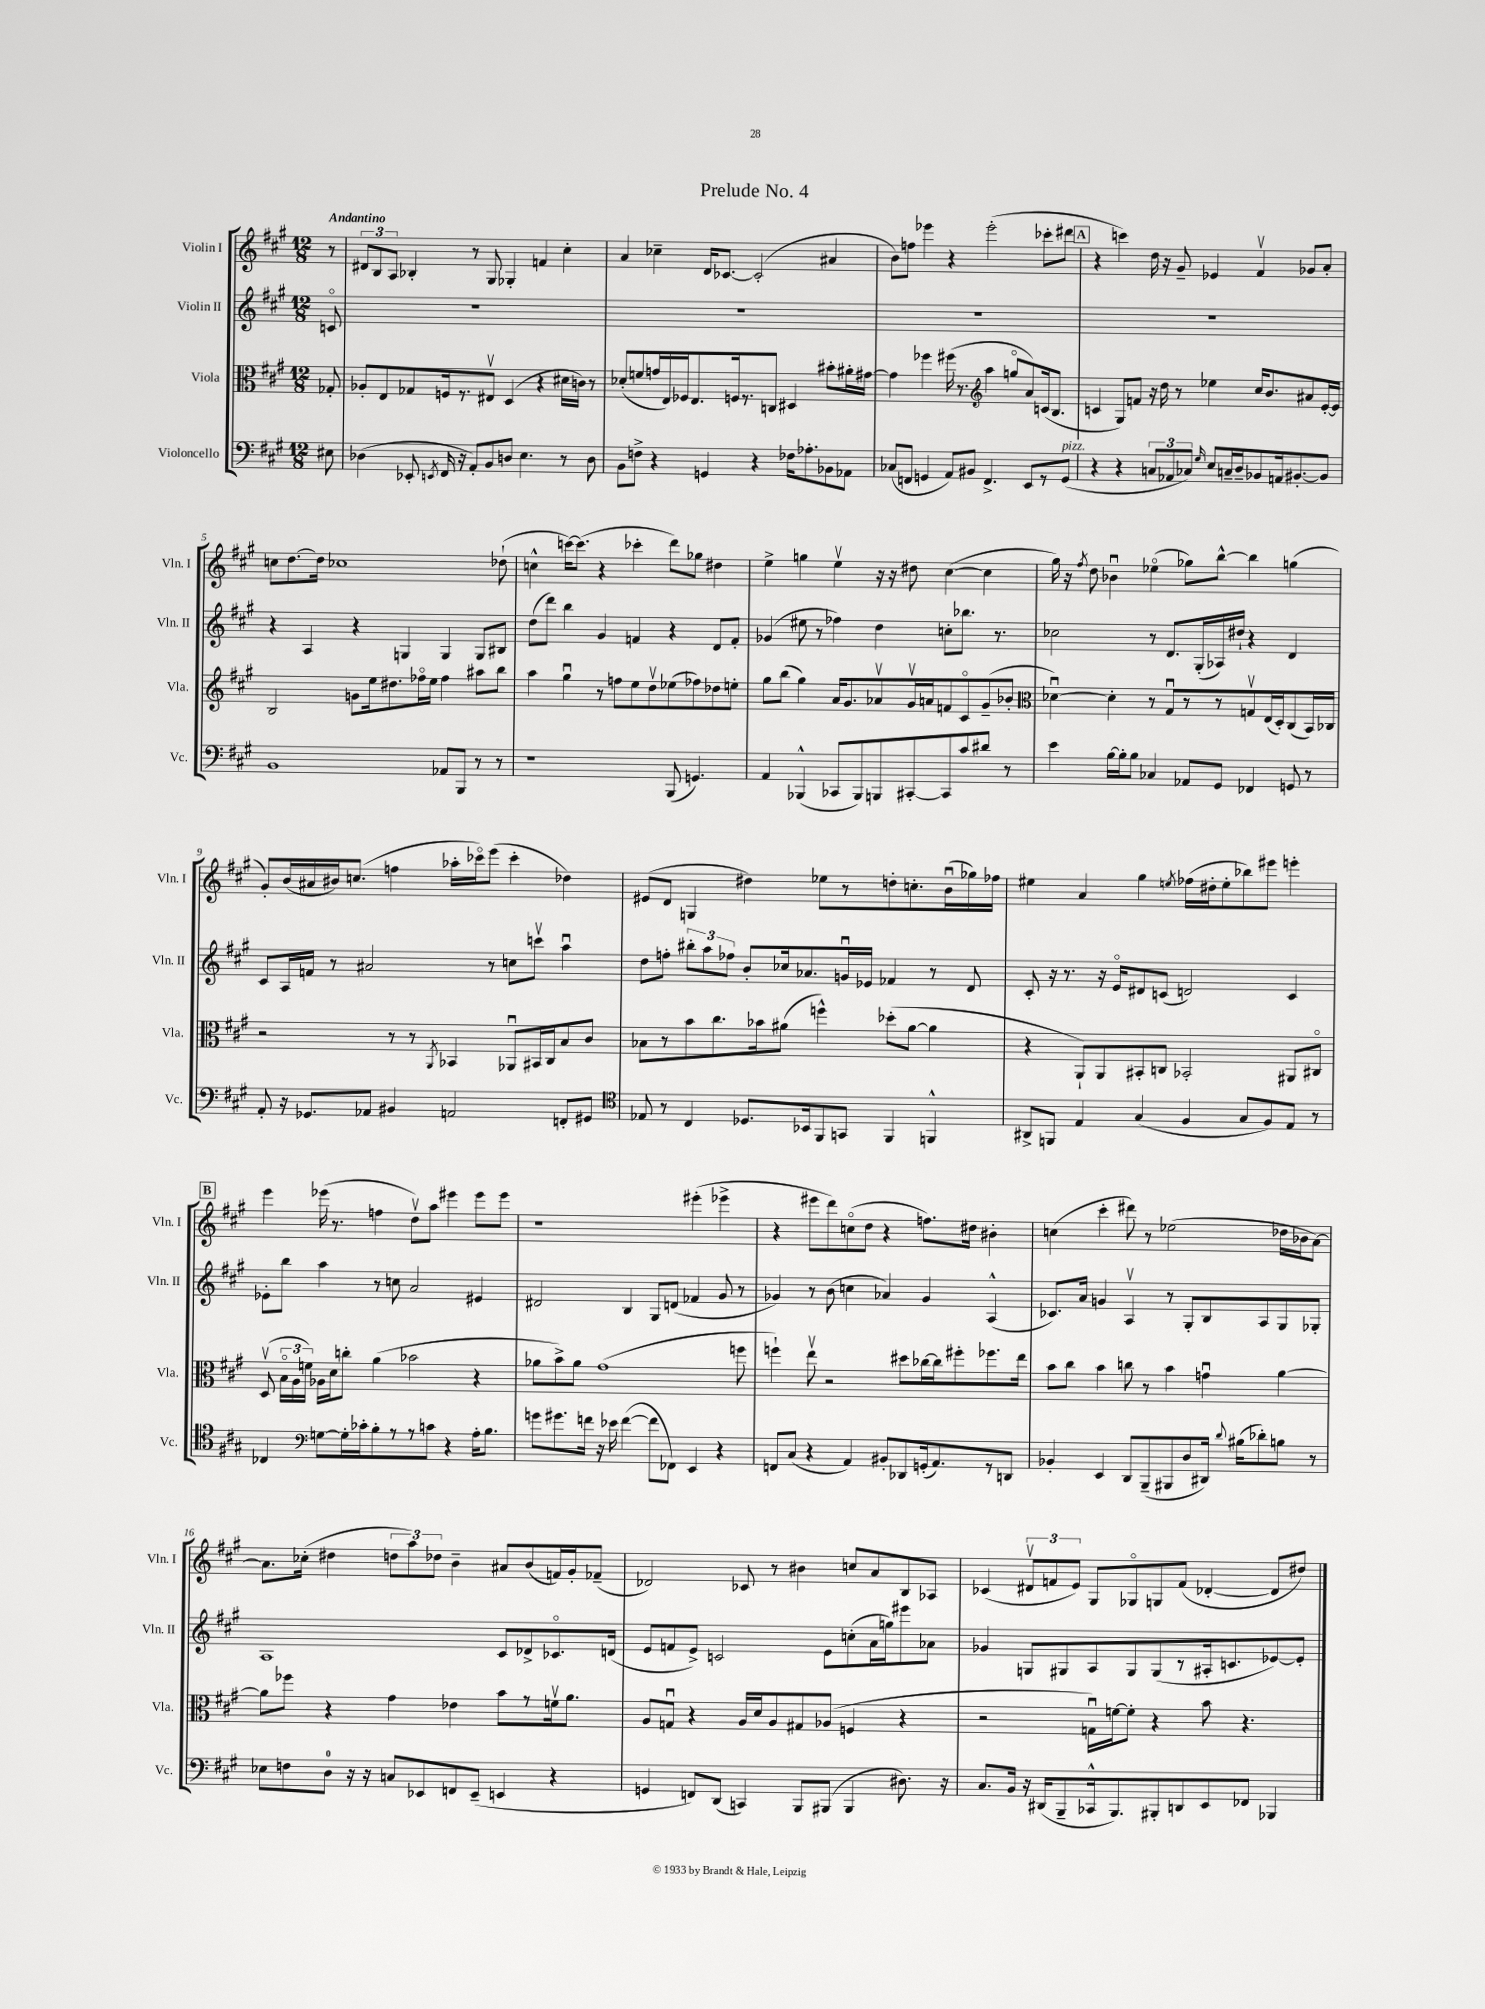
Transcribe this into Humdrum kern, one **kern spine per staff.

**kern	**kern	**kern	**kern
*staff4	*staff3	*staff2	*staff1
*clefF4	*clefC3	*clefG2	*clefG2
*k[f#c#g#]	*k[f#c#g#]	*k[f#c#g#]	*k[f#c#g#]
*M12/8	*M12/8	*M12/8	*M12/8
8E#\	8G-'/	8co/	8r
=	=	=	=
(4D-\	8A-'/L	1.r	12d#/L
.	.	.	12B/
.	8E/	.	.
.	.	.	12A/J
8EE-'/	8G-/	.	4B-'/
8qEE/	.	.	.
16FF#/	16F/k	.	.
16r	8.r	.	.
8AA'/L)	.	.	8r
8BB/	8E#v/J	.	8G#/
8D/J	(4D/	.	4G-'/
4.E\	.	.	.
.	4r	.	4f/
8r	16d#\LL	.	4cc#'\
.	16c\JJ)	.	.
8D\	8r	.	.
=	=	=	=
8BB\L	(8d-'/L	1.r	4a/
8F^\J	8f/	.	.
4r	16g/L	.	4cc-~\
.	16E/)	.	.
.	16F-/J	.	.
.	8.E/	.	.
4GG/	.	.	16d/LK
.	.	.	[8.c-/J
.	16F/k	.	.
.	8.r	.	.
4r	.	.	(2c-'/]
.	8C/J	.	.
16F-\LK	4D#/	.	.
8.A-'\	.	.	.
8BB-\	8b#'\L	.	4a#/
8AA-\J	16a#'\L	.	.
.	[16g#\JJ	.	.
=	=	=	=
(8C-/L	4g#\]	1.r	8b\L)
8FF/J	.	.	8ff\J
4GG/	4ff-\	.	4eee-\
8AA/L)	(16ff#\	.	4r
.	8.r	.	.
8BB#/J	.	.	.
*	*clefG2	*	*
4.FF^/	4aa\	.	(2eee-'\
.	8ggo/L	.	.
8EE/L	8a/)	.	.
8r	(16c/k	.	8ccc-'\L
.	8.B/J	.	.
(8GG/J	.	.	8ddd#\J
=	=	=	=
4r	4c/	1.r	4r
4r	8G#/L)	.	4ccc\)
.	8f/J	.	.
12C/L	16r	.	16dd\
.	16dd\	.	16r
12AA-/	.	.	.
.	8r	.	8g#~/
12C-/J)	.	.	.
16qqG#/	.	.	.
8E/L	4ee-\	.	4e-/
16C~/L	.	.	.
16D~/J	.	.	.
8BB-/	16cc#/LK	.	4f#v/
.	8.b/	.	.
16AA/k	.	.	.
[8.BB#'/	.	.	.
.	8a#/	.	8g-/L
8BB#/]J	[16e'/L	.	8a'/J
.	16e/]JJ	.	.
=	=	=	=
1BB	2B/	4r	8cc\L
.	.	.	[8.dd\
.	.	4A/	.
.	.	.	16dd\]Jk
.	.	.	1cc-
.	8g\L	4r	.
.	16ee\k	.	.
.	8.dd#\	.	.
.	.	4G/	.
.	16ff-o\L	.	.
.	16ee\JJ	.	.
8AA-/L	4ff-\	4G/	.
8BBB/J	.	.	.
8r	8aa#\L	8G/L	.
8r	8bb\J	8B#/J	(8dd-`\
=	=	=	=
1r	4aa\	(8dd\L	4cc^^\
.	.	8ddd\J)	.
.	4gg#u\	4bb\	[16ccc\LK)
.	.	.	(8.ccc\]J
.	8r	4g#/	4r
.	8ff\L	.	.
.	8ee\	4f/	4ccc-'\
.	8ddv\	.	.
(8BBB/	(8ee-\	4r	8ddd\L)
4.GG/)	8ff-\)	.	8gg-\J
.	8dd-\	8d/L	4dd#\
.	8ee'\J	8f'/J	.
=	=	=	=
4AA/	8gg#\L	(4g-/	4ee^\
.	(8bb\J	.	.
(4BBB-^^/	4gg#\)	8ee#\	4gg\
.	.	8r	.
8CC-/L	16a/LK	4ff-\)	4eev\
.	8.g#/	.	.
8BBB-/)	.	.	.
8BBB/	8a-v/	4dd\	16r
.	.	.	16r
[8CC#'/	16g#v/L	.	8dd#\
.	16a/J	.	.
8CC#/]	8f/	8cc'\L	([4cc#\
8c#/	8c#o/	8.bb-\J	.
8d#/J	(8g#~/	.	4cc#\]
.	.	8.r	.
8r	8b-'/J	.	.
=	=	=	=
*	*clefC3	*	*
4e\	[4d-u\)	2cc-\	16gg#\)
.	.	.	16r
.	.	.	8qff#/
.	.	.	8dd\
[16B\LL	4d-'\]	.	4b-u\
16B'\]J	.	.	.
8B\J	.	.	.
4C-/	8r	8r	(4ee-o\
.	8G#u/L	8.d/L	.
8AA-/L	8r	.	8gg-\L)
.	.	(16G#'/L	.
8GG#/J	8r	16A-/)	[8bb^^\J
.	.	16dd#`/JJ	.
4FF-/	8Gv/	4r	4bb\]
.	(16E/L	.	.
.	16D'/J)	.	.
8GG/	(8C#/	4d/	(4gg\
8r	16BB/L)	.	.
.	16C-/JJ	.	.
=	=	=	=
8AA'/	2r	8c#/L	8g#'/L)
16r	.	16A/L	(16b/L
8.GG-/L	.	16f/JJ	16a#/
.	.	8r	16b#/J)
.	.	.	(8.cc/J
8AA-/J	.	2a#/	.
4BB#/	8r	.	4ff\
.	8r	.	.
.	8qAA/	.	.
2AA/	4BB-/	.	16aa-'\LL
.	.	.	16ccc-o\J)
.	.	8r	(8eee\J
.	8AA-u/L	8cc\L	4ccc-'\
.	16BB#/L	8cccv\J	.
.	16C#/J	.	.
8FF'/L	8B/	4aau\	4dd-\)
8GG#/J	8c#/J	.	.
=	=	=	=
*clefC4	*	*	*
8E-/	8B-\L	8dd\L	(8e#/L
8r	8r	8ff'\J	8d/J
4C#/	8b\	12bb#'\L	4G/
.	.	12aa\	.
.	8.cc#\	.	.
.	.	12ff-\J	.
8.D-/L	.	8b'/L	4dd#\)
.	16b-\k	.	.
.	(8a#\J	16cc-/k	.
16BB-/k	.	8.a-/	.
8FF#/	4ff^^\)	.	8ee-\L
8GG/J	.	16gu/L	8r
.	.	16e-/JJ	.
4FF#/	(8dd-'\L	4f-/	8dd'\
.	[8a#\J	.	8.cc'\
4FF^^/	4a#\]	8r	.
.	.	.	(16bu\L
.	.	8d/	16gg-\)
.	.	.	16ff-\JJ
=	=	=	=
8AA#^/L	4r	8c#'/	4ee#\
8FF/J	.	16r	.
.	.	8.r	.
4E/	8AA`/L)	.	4a/
.	8AA/	16r	.
.	.	16eo/LK	.
(4G#/	8BB#'/	8d#/	4gg#\
.	8C/J	(8c/J	.
.	.	.	8qee/
4F#/	2BB-'/	2d/)	(16ff-\LL
.	.	.	16dd#'\J
.	.	.	8ee'\
8G#/L	.	.	8bb-\)
8F#/)	.	.	8eee#\J
8E/J	8AA#/L	4c/	4eee'\
8r	8C#o/J	.	.
=	=	=	=
4C-/	(8Dv/	8e-'\L	4eee\
.	24Bo\LL	8bb\J	.
.	24A\	.	.
.	24f\JJ)	.	.
*clefF4	*	*	*
[8G\L	16A-\LL	4aa\	(16eee-\
.	16d\J	.	8.r
16G'\]L	8cc'\J	.	.
16c-'\J	.	.	.
8B'\	(4a\	8r	4ff\
8r	.	8cc\	.
8r	2b-\	2a/	8ddv\L)
8c\J	.	.	8aa\J
4r	.	.	4eee#\
16A'\LK	4r	4e#/	8eee#\L
8.B\J	.	.	.
.	.	.	8eee#\J
=	=	=	=
8g\L	8a-\L	2d#/	1r
8.g#\	8b^\)	.	.
.	8a-\J	.	.
16f\Jk	.	.	.
16r	(1g#	.	.
16e-\	.	.	.
([4f\	.	4B/	.
8f\]L	.	8G#/L	.
8FF-\J)	.	(8d/J	.
4EE/	.	4f-/	(4eee#'\
4r	.	8g#/	4eee-^\
.	8ff\	8r	.
=	=	=	=
8FF/L	4ff`\)	4g-/)	4r
(8C#/J	.	.	.
4r	8eev\	8r	8eee#\L
.	2r	(8b\	8ddd\)
4AA/)	.	4cc\	(8cco\
.	.	.	8dd\J
8BB#'/L	.	4a-/)	4r
8DD-/	8dd#\L	.	.
(16GG'/k	[16cc-\L	4g-/	8.ff\L)
8.AA/)	16cc-\]J	.	.
.	8ff#'\	.	.
.	.	.	16dd#\Jk
8r	8.ff-\	(4A^^/	4b#'\
8DD/J	.	.	.
.	16ee\Jk	.	.
=	=	=	=
4BB-'/	8b\L	8.c-/L)	(4cc\
.	8cc#\J	.	.
.	.	16a/Jk	.
4EE/	4b\	4g/	4ccc#'\
8DD/L	8cc\	4Av/	8ddd#\)
(8BBB~/	8r	.	8r
8BBB#/	4b\	8r	(2ee-\
8D/	.	8G#'/L	.
16DD#/Jk)	4gu\	8B/	.
8qqd/	.	.	.
(16B#\LK	.	.	.
8d-'\)	.	8A/	.
8B\J	[4a\	8G#/	16dd-\LL
.	.	.	16b-\J
8r	.	8G-'/J	[8a\J)
=	=	=	=
8E-\L	8a\]L	1A	8.a\]L
8F\	8ff-\J	.	.
.	.	.	(16cc-'\Jk
8D\J	4r	.	4dd#\
16r	.	.	.
16r	.	.	.
8C/L	4g#\	.	12dd\L
.	.	.	12aa\)
8EE-/	.	.	.
.	.	.	12dd-\J
8FF/	4e-\	.	4b~\
(8EE-~/J	.	.	.
4EE/	8b\L	8c#/L	8a#/L
.	8r	8d-^/	(8b/
4r	16fv\k	8.c-o/	16f/L)
.	8.a\J	.	16g#'/J
.	.	.	(8f-~/J
.	.	(16d/Jk	.
=	=	=	=
4GG/	8A/L	8e/L	2d-/)
.	8Gu/J	8f/	.
8FF/L)	4r	8e^/J)	.
(8DD/J	.	2c/	.
4CC/)	16A/LL	.	8c-/
.	16d/J	.	.
.	8A/	.	8r
8BBB/L	8G#/	.	4b#\
(8BBB#/J	(8A-/J	8e\L	.
4BBB#/	4F/	(8cc'\	8cc/L
.	.	16a\L	8a/
.	.	16gg\J)	.
8.D#\)	4r	8eee#\	8B/
.	.	8a-\J	8A-/J
16r	.	.	.
=	=	=	=
8.C#/L	2r	4g-/	(4c-/
16BB/Jk	.	.	.
16r	.	8G/L	12d#v/L
(16DD#/LK	.	.	.
.	.	.	12f/
8BBB~/	.	8G#/	.
.	.	.	12e/J)
16CC-^^/k	16Gu\LL)	8A/	8G#/L
8.BBB/)	[16f\J	.	.
.	8f'\]J	8G#/	8G-o/
8BBB#'/	4r	(8G#/	8G/
8DD/	.	8r	(8f/J
8EE/	8b\	16A#'/k	[4d-'/
.	.	8.c/	.
8FF-/J	4.r	.	.
4BBB-/	.	[8e-/)	8d-/]L
.	.	8e-'/]J	8dd#/J)
==	==	==	==
*-	*-	*-	*-
